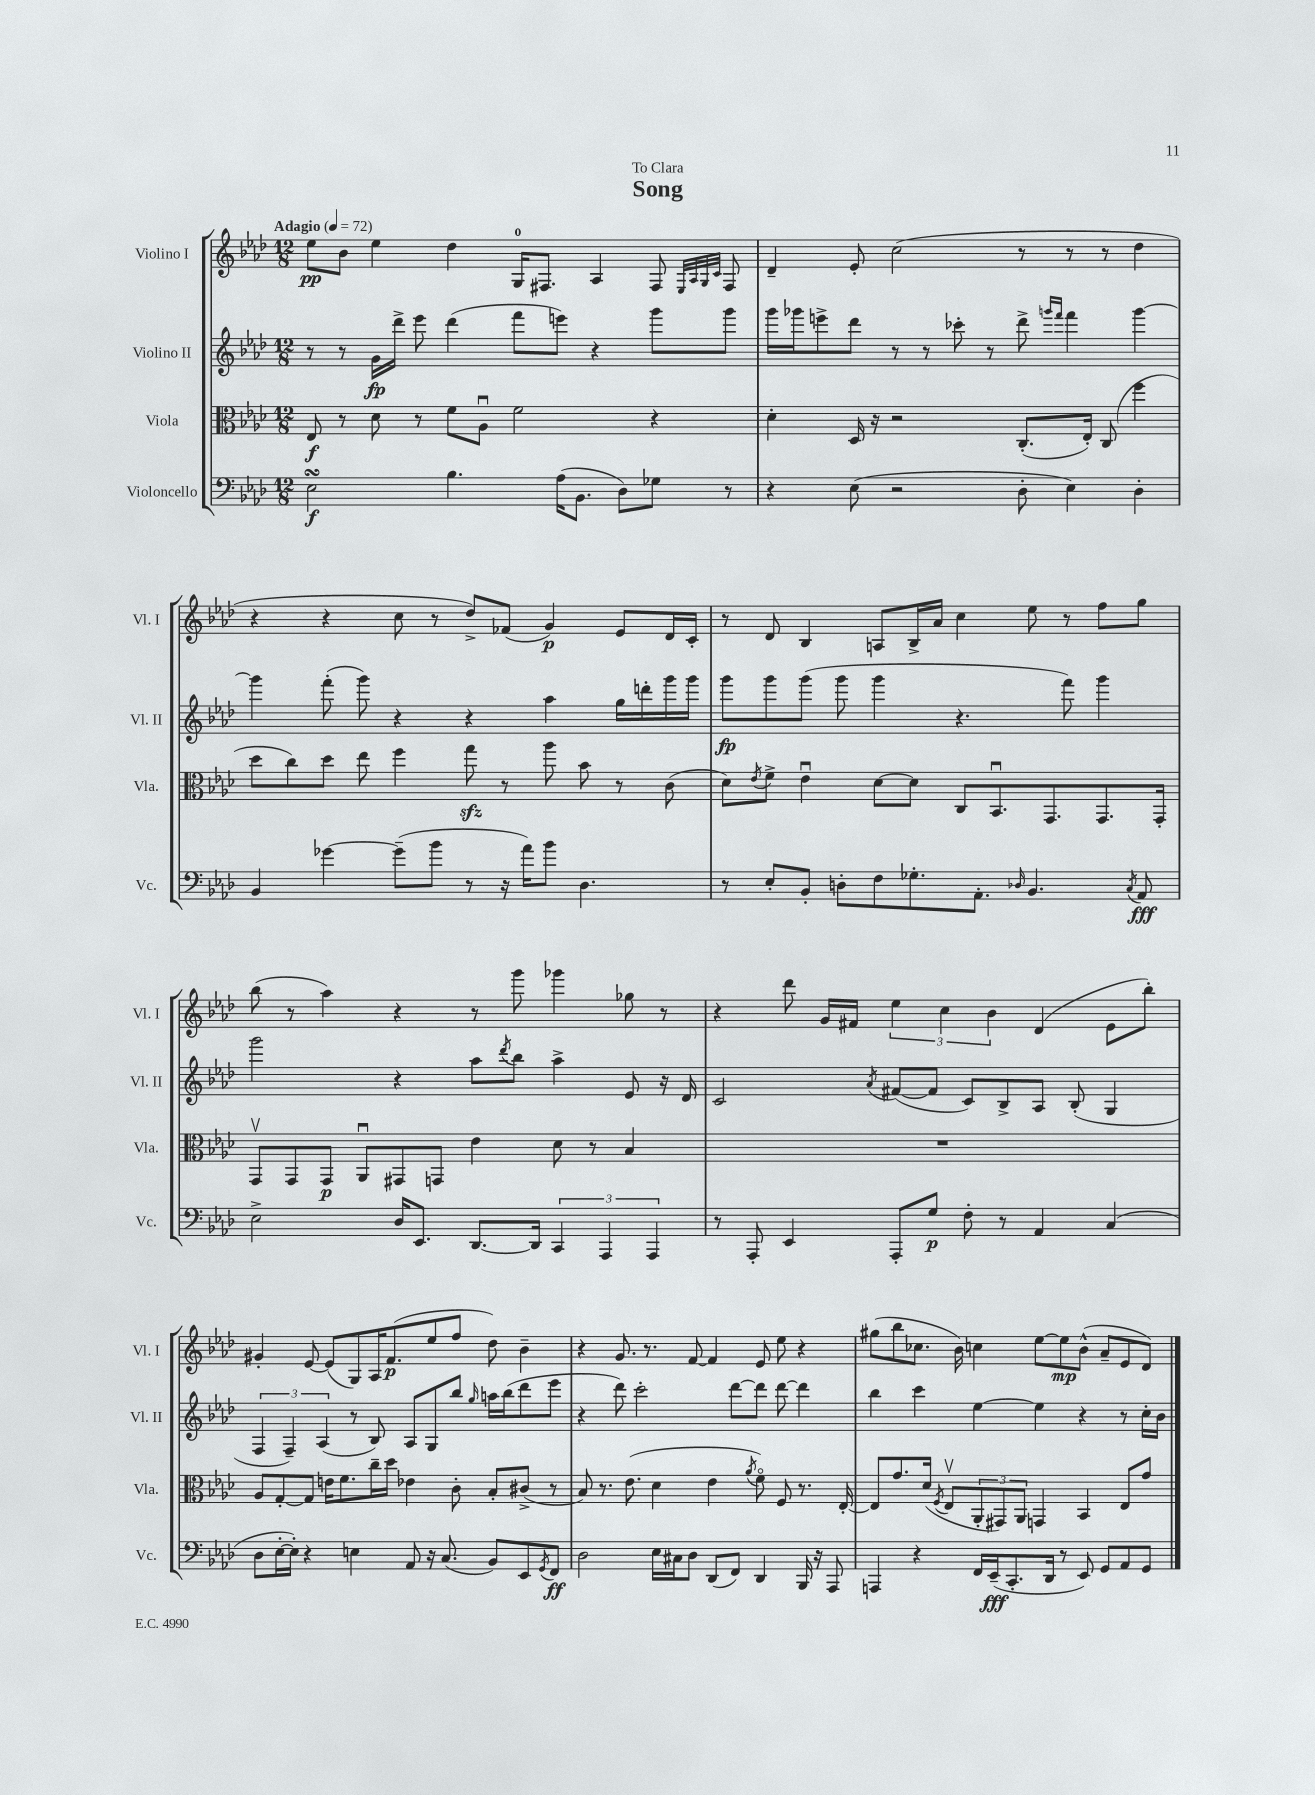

**kern	**kern	**kern	**kern
*staff4	*staff3	*staff2	*staff1
*clefF4	*clefC3	*clefG2	*clefG2
*k[b-e-a-d-]	*k[b-e-a-d-]	*k[b-e-a-d-]	*k[b-e-a-d-]
*M12/8	*M12/8	*M12/8	*M12/8
*MM72	*MM72	*MM72	*MM72
2E-	8E-	8r	8ee-
.	8r	8r	8b-
.	8d-	16g	4ee-
.	.	16ddd-^	.
.	8r	8eee-	.
4.B-	8f	(4ddd-	4dd-
.	8A-u	.	.
.	2f	8fff	16G
.	.	.	8.F#
(16A-	.	8eee)	.
8.BB-	.	.	.
.	.	4r	4A-
8D-)	.	.	.
8G-	4r	8ggg	8F#
.	.	.	32qqE-
.	.	.	32qqA-
.	.	.	32qqG
.	.	.	32qqc
8r	.	8ggg	8F#
=	=	=	=
4r	4d-'	16ggg	4d-~
.	.	16ggg-	.
.	.	8eee^	.
(8E-	16D-	8ddd-	8e-'
.	16r	.	.
2r	2r	8r	(2cc
.	.	8r	.
.	.	8ccc-'	.
.	.	8r	.
8D-'	(8.C'	8ddd-^	8r
.	.	16qqggg	.
.	.	16qqfff	.
4E-)	.	4fff	8r
.	16E-')	.	.
.	(8C	.	8r
4D-'	4ff	[4ggg	4dd-
=	=	=	=
4BB-	8dd-	4ggg]	4r
.	8cc)	.	.
[4g-	8dd-	(8fff'	4r
.	8ee-	8ggg)	.
(8g-~]	4ff	4r	8cc
8b-	.	.	8r
8r	8gg	4r	8dd-^)
16r	8r	.	(8f-
16a-)	.	.	.
8b-	8aa-	4aa-	4g)
4.D-	8b-	.	.
.	8r	16gg	8e-
.	.	16ddd'	.
.	(8c	16ggg	16d-
.	.	16ggg	16c'
=	=	=	=
8r	8d-)	8ggg	8r
.	8qe-	.	.
8E-'	8f^	8ggg	8d-
8BB-'	4e-u	(8ggg	4B-
8D'	.	8ggg	.
8F	[8d-	4ggg	8A
8.G-'	8d-]	.	16B-^
.	.	.	16a-
.	8C	4.r	4cc
8.AA-'	.	.	.
.	8.BB-u	.	.
16qqD-	.	.	.
4.BB-	.	.	8ee-
.	8.GG	.	.
.	.	8fff)	8r
.	8.GG	4ggg	8ff
8qC	.	.	.
8AA-	.	.	8gg
.	16GG'	.	.
=	=	=	=
2E-^	8GGv	2ggg	(8bb-
.	8GG	.	8r
.	8GG	.	4aa-)
.	8AA-u	.	.
16D-	8GG#	4r	4r
8.EE-	.	.	.
.	8GG	.	.
[8.DD-	4e-	8aa-	8r
.	.	8qddd-	.
.	.	8bb-	8ggg
16DD-]	.	.	.
6CC	8d-	4aa-^	4ggg-
.	8r	.	.
6AAA-	.	.	.
.	4B-	8e-	8gg-
6AAA-	.	.	.
.	.	16r	8r
.	.	16d-	.
=	=	=	=
8r	1.r	2c	4r
8AAA-'	.	.	.
4EE-	.	.	8ddd-
.	.	.	16g
.	.	.	16f#
.	.	8qa-	.
8AAA-'	.	([8f#	6ee-
8G	.	8f#]	.
.	.	.	6cc
8F'	.	8c)	.
.	.	.	6b-
8r	.	8B-^	.
4AA-	.	8A-	(4d-
.	.	(8B-'	.
(4C	.	4G	8e-
.	.	.	8bb-')
=	=	=	=
8D-	8A-	6F	4g#'
[16E-'	[8G'	.	.
.	.	6F~)	.
16E-'])	.	.	.
4r	8G]	.	[8e-
.	.	(6A-	.
.	16e	.	(8e-]
.	8.f	.	.
4E	.	8r	8G)
.	16cc~	8B-)	16A-
.	16dd-	.	(8.f
8AA-	4e-	8A-	.
16r	.	8G	8ee-
(8.C	.	.	.
.	8c'	8bb-	8ff
.	.	16qqgg	.
8BB-)	8B-'	16aa	8dd-)
.	.	(16bb-	.
8EE-	(8c#^	8ddd-	4b-~
8qGG	.	.	.
8FF	8r	8eee-	.
=	=	=	=
2D-	8B-)	4r	4r
.	8.r	.	.
.	.	8ddd-)	8.g
.	(8.e-	.	.
.	.	2ccc'	.
.	.	.	8.r
16E-	4d-	.	.
16C#	.	.	.
8D-	.	.	[8f
(8DD-	4e-	.	4f]
8FF)	.	[8ddd-	.
.	8qa-	.	.
4DD-	8fo)	8ddd-]	8e-
.	8F	[8ddd-	8ee-
16BBB-	8.r	4ddd-]	4r
16r	.	.	.
8AAA-	.	.	.
.	[16E-'	.	.
=	=	=	=
4AAA	8E-]	4bb-	(8gg#
.	8.g	.	8bb-
4r	.	4ccc	8.cc-
.	(16d-	.	.
.	8qF	.	.
.	8E-v	.	.
.	.	.	16b-)
16FF	12AA-'	[4ee-	4cc
(16EE-~	.	.	.
.	12GG#)	.	.
8.CC'	.	.	.
.	12AA-	.	.
.	4GG	4ee-]	[8ee-
16DD-	.	.	.
8r	.	.	8ee-]
8EE-)	4BB-	4r	(8b-^^
8GG	.	.	8a-~
8AA-	8E-	8r	8e-
8GG	8g	16cc'	8d-)
.	.	16b-	.
==	==	==	==
*-	*-	*-	*-
